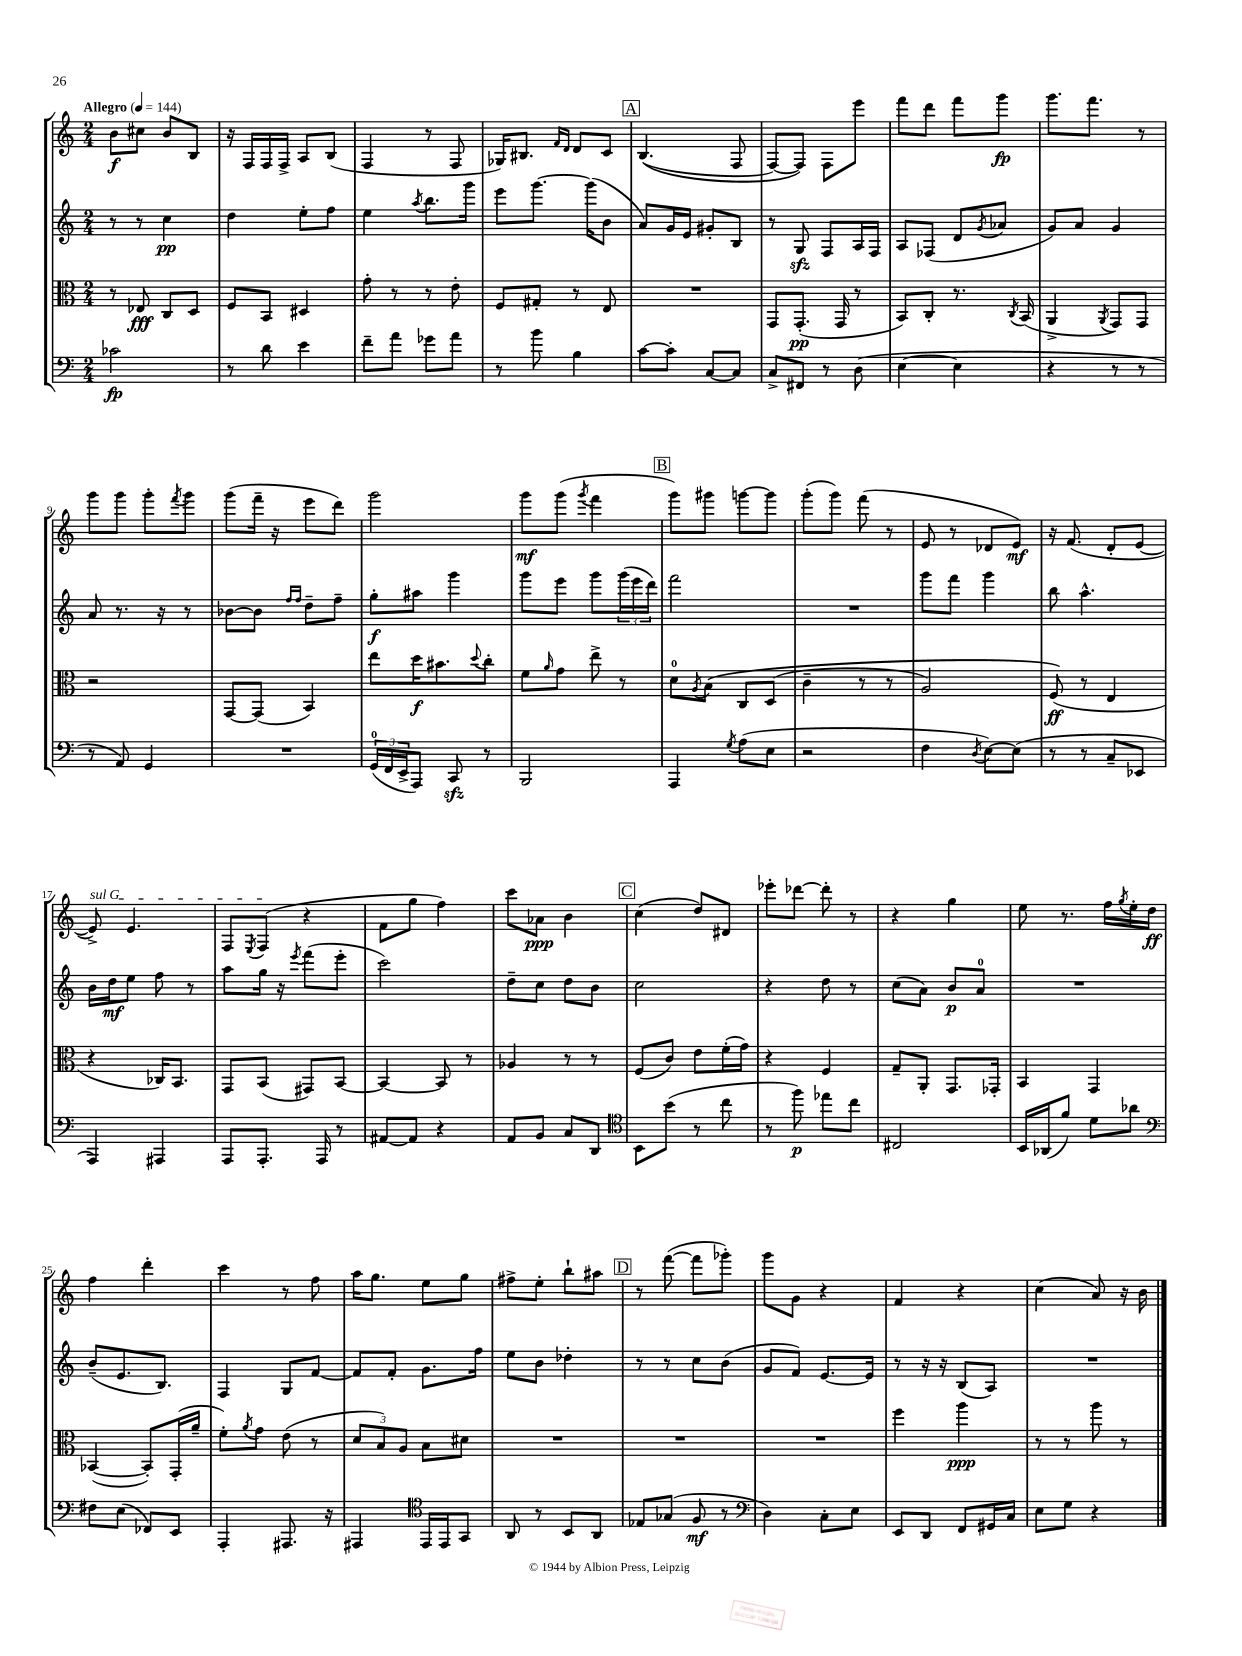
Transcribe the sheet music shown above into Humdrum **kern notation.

**kern	**kern	**kern	**kern
*staff4	*staff3	*staff2	*staff1
*clefF4	*clefC3	*clefG2	*clefG2
*k[]	*k[]	*k[]	*k[]
*M2/4	*M2/4	*M2/4	*M2/4
*MM144	*MM144	*MM144	*MM144
2c-	8r	8r	8b
.	8E-	8r	8cc#
.	8C	4cc	8b
.	8D	.	8B
=	=	=	=
8r	8F	4dd	16r
.	.	.	16F
8d	8BB	.	16F
.	.	.	16F^
4e	4D#	8ee'	8A
.	.	8ff	(8B
=	=	=	=
8f~	8g'	4ee	4F
8a	8r	.	.
.	.	8qaa	.
8g-	8r	8.bb	8r
8a	8e'	.	8F
.	.	16ggg	.
=	=	=	=
8r	8F	8eee	16G-)
.	.	.	8.B#
8b	8G#'	[8.ggg	.
.	.	.	16qqf
.	.	.	16qqd
4B	8r	.	8d
.	.	(16ggg]	.
.	8E	8b	8c
=	=	=	=
[8c	2r	8a)	&((4.B
8c']	.	16g	.
.	.	16e	.
[8C	.	8g#'	.
8C]	.	8B	8F
=	=	=	=
8C^	8GG	8r	[8F)
8FF#	(8.GG'	8G	8F]&)
8r	.	8F	8F
.	16GG	.	.
(8D	8r	16A	8eee
.	.	16F	.
=	=	=	=
[4E	8BB)	8A	8fff
.	8C'	(8F-	8ddd
4E]	8.r	8d	8fff
.	.	8qg	.
.	.	8a-	8ggg
.	8qC	.	.
.	(16BB	.	.
=	=	=	=
4r	4AA^	8g)	8.ggg
.	.	8a	.
.	.	.	8.fff
.	8qAA	.	.
8r	8GG)	4g	.
8r	8GG	.	8r
=	=	=	=
8r	2r	8a	8ggg
8AA)	.	8.r	8ggg
4GG	.	.	8ggg'
.	.	16r	.
.	.	.	8qfff
.	.	8r	8ggg
=	=	=	=
2r	[8GG	[8b-	(8ggg
.	(8GG]	8b-]	16fff~
.	.	.	16r
.	.	16qqff	.
.	.	16qqff	.
.	4BB)	8dd~	8eee
.	.	8ff~	8ddd)
=	=	=	=
(24GG	8ee	8gg'	2ggg
24FF	.	.	.
24EE^	.	.	.
8AAA)	16dd	8aa#	.
.	8.b#	.	.
8CC	.	4ggg	.
.	8qqdd	.	.
8r	8cc'	.	.
=	=	=	=
2BBB	8f	8ggg	8ggg
.	16qqa	.	.
.	8g	8eee	(8ggg
.	.	.	8qggg
.	8ee^	8ggg	4fff
.	8r	(24ggg	.
.	.	24eee	.
.	.	24ddd)	.
=	=	=	=
4AAA	8d	2fff	8ggg)
.	8qA	.	.
.	&(8B	.	8ggg#
8qG	.	.	.
(8A	8C	.	[8ggg
8E	(8D	.	8ggg]
=	=	=	=
2r	4c~	2r	(8ggg'
.	.	.	8ggg)
.	8r	.	(8fff
.	8r	.	8r
=	=	=	=
4F	2A)	8ggg	8e
.	.	8fff	8r
8qD	.	.	.
[8E)	.	4ggg	8d-
(8E]	.	.	8e)
=	=	=	=
8r	(8F&)	8bb	16r
.	.	.	(8.f
8r	8r	4.aa^^	.
8C~	4E	.	8d'
8EE-	.	.	[8e
=	=	=	=
4AAA)	4r	16b	8e^])
.	.	16dd	.
.	.	8ee	4.e
4AAA#	16C-)	8ff	.
.	8.BB	.	.
.	.	8r	.
=	=	=	=
8AAA	8GG	8aa	8F
.	.	.	8qE
8.AAA'	(8BB	16gg	(8F
.	.	16r	.
.	.	8qeee	.
.	8GG#)	(8fff	4r
16AAA	.	.	.
8r	[8BB	8eee'	.
=	=	=	=
[8AA#	4BB_	2ccc)	8f
8AA#]	.	.	8gg
4r	8BB]	.	4ff)
.	8r	.	.
=	=	=	=
8AA	4A-	8dd~	8ccc
8BB	.	8cc	8a-
8C	8r	8dd	4b
8DD	8r	8b	.
=	=	=	=
*clefC4	*	*	*
8BB	(8F	2cc	(4cc
(8b	8c)	.	.
8r	8e	.	8dd)
8cc	(16f'	.	8d#
.	16g)	.	.
=	=	=	=
8r	4r	4r	8eee-'
8ff)	.	.	[8ddd-
8ee-	4F	8dd	8ddd-']
8cc	.	8r	8r
=	=	=	=
2C#	8G~	(8cc	4r
.	8AA'	8a)	.
.	8.GG	8b	4gg
.	.	8a	.
.	16GG-'	.	.
=	=	=	=
16BB	4BB	2r	8ee
(16AA-	.	.	.
8f)	.	.	8.r
8d	4GG	.	.
.	.	.	16ff
.	.	.	8qgg
8a-	.	.	16ee'
.	.	.	16dd
=	=	=	=
*clefF4	*	*	*
8F#	([4BB-	(8b~	4ff
(8E	.	8.e	.
8FF-)	8BB-'])	.	4ddd'
.	.	8.B)	.
8EE	(16GG'	.	.
.	16a~	.	.
=	=	=	=
4AAA'	8f')	4F	4ccc
.	8qa	.	.
.	8g	.	.
8.AAA#	(8e	8G	8r
.	8r	[8f	8ff
16r	.	.	.
=	=	=	=
4AAA#	12d	8f]	16aa
.	.	.	8.gg
.	12B)	.	.
.	.	8f'	.
.	12A	.	.
*clefC4	*	*	*
16EE	8B	8.g	8ee
16EE	.	.	.
8GG	8d#	.	8gg
.	.	16ff	.
=	=	=	=
8AA	2r	8ee	8ff#^
8r	.	8b	8ee'
8BB	.	4dd-'	8bb`
8AA	.	.	8aa#
=	=	=	=
8E-	2r	8r	8r
(8G-	.	8r	([8fff
8F	.	8cc	8fff]
8r	.	(8b	8ggg-')
=	=	=	=
*clefF4	*	*	*
4D)	2r	8g	8ggg
.	.	8f)	8g
8C'	.	[8.e	4r
8E	.	.	.
.	.	16e]	.
=	=	=	=
8EE	4ff	8r	4f
8DD	.	16r	.
.	.	16r	.
8FF	4aa	(8B	4r
16GG#	.	8A)	.
16C	.	.	.
=	=	=	=
8E	8r	2r	(4cc
8G	8r	.	.
4r	8aa	.	8a)
.	8r	.	16r
.	.	.	16b
==	==	==	==
*-	*-	*-	*-
